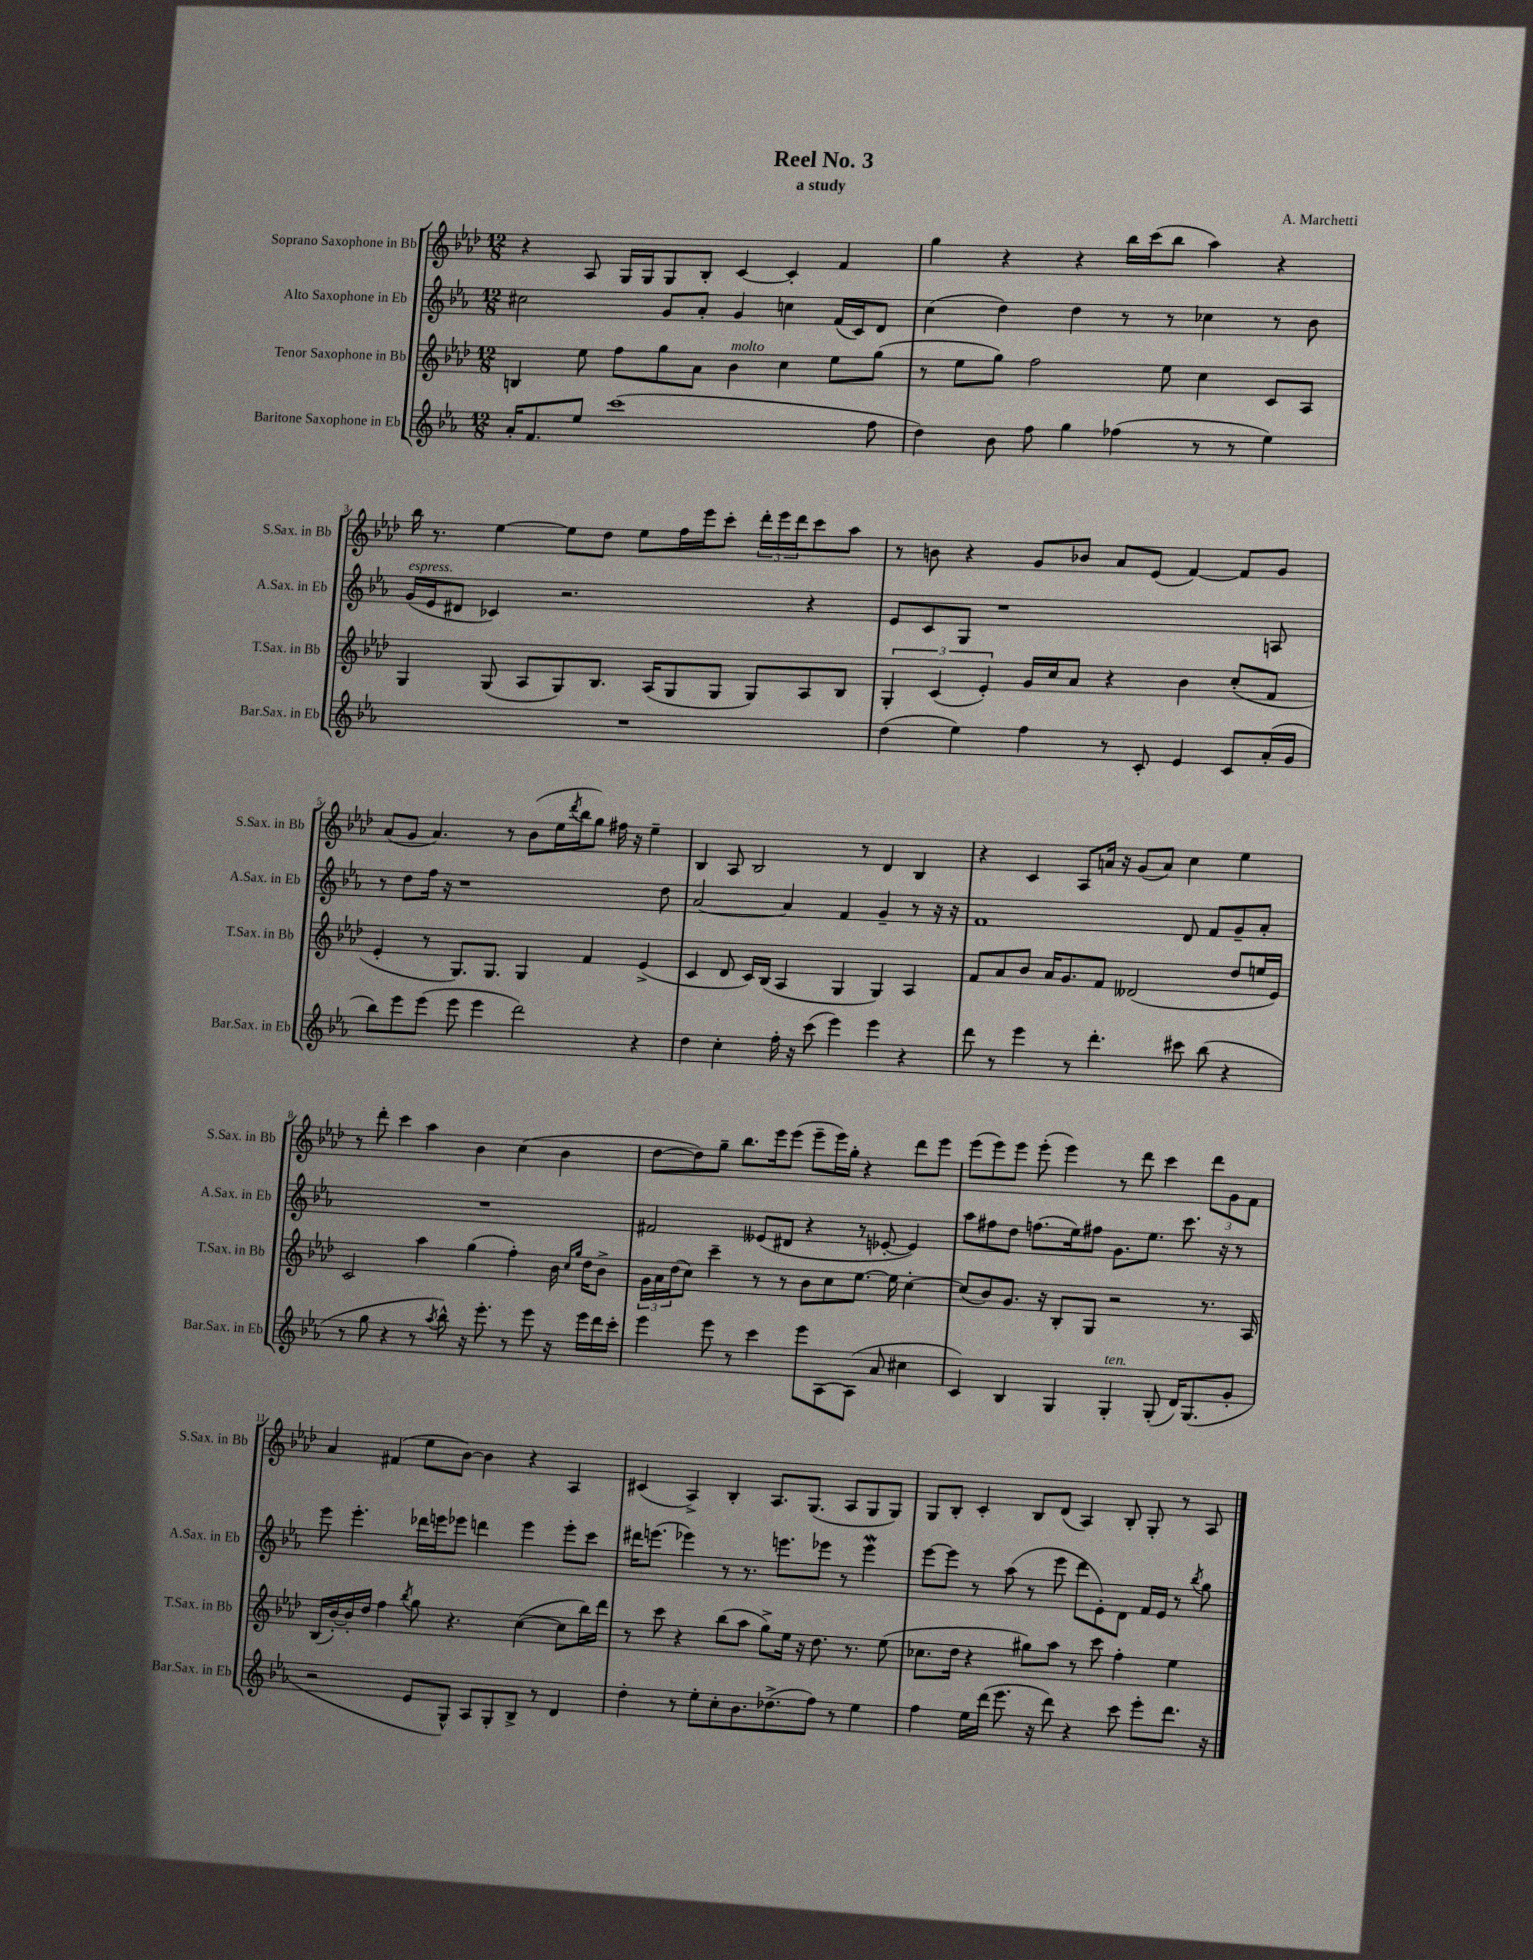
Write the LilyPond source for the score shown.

\header { title = "Reel No. 3" composer = "A. Marchetti" subtitle = "a study" }
<<
\new StaffGroup <<
\new Staff = "s0" \with { instrumentName = "Soprano Saxophone in Bb" shortInstrumentName = "S.Sax. in Bb" } {
    \clef treble \key aes \major \numericTimeSignature \time 12/8
    r4 aes8 g16 g16 g8 bes8-. c'4~ c'4-. f'4 |
    g''4 r4 r4 bes''16 c'''16( bes''8 aes''4) r4 |
    bes''16 r8. ees''4~ ees''8 des''8 ees''8 f''16 ees'''16 c'''8-. \tuplet 3/2 { des'''16-. ees'''16 des'''16 } c'''8 aes''8 |
    r8 b'8 r4 g'8 bes'8 aes'8 ees'8( f'4~) f'8 g'8 |
    aes'8( g'8 aes'4.) r8 bes'8( ees''16 \acciaccatura { des'''8 } bes''16 g''8) fis''16 r16 ees''4-- |
    bes4 aes8 bes2 r8 des'4 bes4 |
    r4 c'4 aes8 a'16 r16 g'8( a'8) c''4 ees''4 |
    r8 des'''8-. c'''4 aes''4 bes'4 c''4( bes'4 |
    des''8~ des''8) g''8-- bes''8. ees'''16 ees'''8( ees'''8-- ees'''16) g''16-. r4 des'''8 ees'''8 |
    ees'''8( ees'''8) ees'''8 ees'''8-.( ees'''4) r8 des'''8 c'''4 \tuplet 3/2 { des'''8 g'8 f'8 } |
    aes'4 fis'4( ees''8 bes'8~) bes'4 r4 aes4 |
    cis'4( aes4->) bes4-. aes8. g8.( aes8 g8 g8) |
    g8 bes8-. c'4-. bes8 des'8( aes4) bes8-. g8-. r8 aes8 \bar "|." |
}
\new Staff = "s1" \with { instrumentName = "Alto Saxophone in Eb" shortInstrumentName = "A.Sax. in Eb" } {
    \clef treble \key ees \major \numericTimeSignature \time 12/8
    cis''2 g'8 aes'8-. g'4 c''4 f'16( c'16) d'8 |
    c''4( d''4) d''4 r8 r8 ces''4 r8 bes'8 |
    g'16^\markup { \italic "espress." }( ees'16 dis'8 ces'4) r2. r4 |
    ees'8 c'8 g8 r1 a8 |
    r8 d''8 f''16 r16 r1 d''8 |
    aes'2~ aes'4 f'4 g'4-- r8 r16 r16 |
    f'1 d'8 f'8 g'8-- aes'8-. |
    R1. |
    fis'2 eeses'8( dis'8 r4 r8 ees'8~-. ees'4) |
    aes''8 fis''8 d''8 f''8.( ees''16) fis''8 g'8. ees''8. c'''8. r16 r8 |
    ees'''8 ees'''4.-. des'''16 e'''16 ees'''8 d'''4 ees'''4 ees'''8-. c'''8 |
    dis'''16 e'''8.( ees'''4) r8 r8. e'''8. ees'''8 r8 ees'''4\mordent |
    ees'''8~ ees'''8 r8 aes''8( r8 ees'''8 d'''8 ees'8-.) d'8 f'16 ees'16 r8 \acciaccatura { bes''8 } g''8 \bar "|." |
}
\new Staff = "s2" \with { instrumentName = "Tenor Saxophone in Bb" shortInstrumentName = "T.Sax. in Bb" } {
    \clef treble \key aes \major \numericTimeSignature \time 12/8
    b4 ees''8 f''8 g''8 aes'8 bes'4^\markup { \italic "molto" } c''4 ees''8 g''8( |
    r8 ees''8 g''8) f''2 ees''8 c''4 c'8 aes8 |
    g4 g8( aes8 g8) bes8. aes16( g8 g8 g8) aes8 bes8 |
    \tuplet 3/2 { g4-. c'4( ees'4-.) } g'16 c''16 aes'8 r4 bes'4 c''8-.( f'8 |
    ees'4-. r8 g8.) g8. g4 f'4 ees'4->( |
    c'4 des'8 c'16) bes16( aes4 g4 g4) aes4 |
    f'8 aes'8 bes'8 aes'16 g'8. f'8 deses'2( des''8 e''16 ees'16) |
    c'2 aes''4 g''4( f''4-.) bes'16 \grace { c''16 g''16 } des''16 bes'8-> |
    \tuplet 3/2 { g'16 aes'16 des''16( } c''8) c'''4-- r8 r8 bes'8 c''8 ees''8.~ ees''16 c''4~-. |
    c''8( bes'8) g'8. r16 bes8-. g8 r2 r8. aes16 |
    bes16( bes'16~-.) bes'16-. des''16 f''4 \acciaccatura { bes''8 } g''8 r4. c''4~( c''8 bes''16) des'''16 |
    r8 c'''8 r4 bes''8( aes''8 g''8->) ees''16 r16 des''8. r8. ees''8( |
    ces''8. des''16 r4 gis''8) aes''8 r8 c'''8 f''4-. ees''4 \bar "|." |
}
\new Staff = "s3" \with { instrumentName = "Baritone Saxophone in Eb" shortInstrumentName = "Bar.Sax. in Eb" } {
    \clef treble \key ees \major \numericTimeSignature \time 12/8
    aes'16-. f'8. ees''8 c'''1( f''8 |
    d''4) bes'8 f''8 g''4 fes''4( r8 r8 ees''4) |
    R1. |
    d''4( ees''4) f''4 r8 c'8-. ees'4 c'8 aes'16-.( g'16 |
    bes''8) ees'''8 ees'''8( ees'''8 ees'''4 d'''2) r4 |
    d''4 c''4-. f''16-. r16 c'''8( ees'''4) ees'''4 r4 |
    d'''8 r8 ees'''4 r8 d'''4.-. cis'''8 bes''8( r4 |
    r8 g''8 r4 r8 \acciaccatura { aes''8 } bes''8-^) r16 ees'''8.-. r8 ees'''8 r16 ees'''16 d'''16 c'''16-. |
    ees'''4 ees'''8 r8 c'''4 ees'''8 aes8~ aes8( aes'8 cis''4 |
    c'4) bes4 g4 g4-.^\markup { \italic "ten." } g8-.( d'16) g8.( g'8-. |
    r2 ees'8 g8-^) aes8 g8-. bes8-> r8 d'4 |
    d''4-. r8 ees''8-. c''8-. bes'8. des''8.->( f''8) r8 ees''4 |
    f''4 ees''16 d'''16( ees'''8. r16 d'''8) r4 c'''8 ees'''8-. d'''8. r16 \bar "|." |
}
>>
>>
